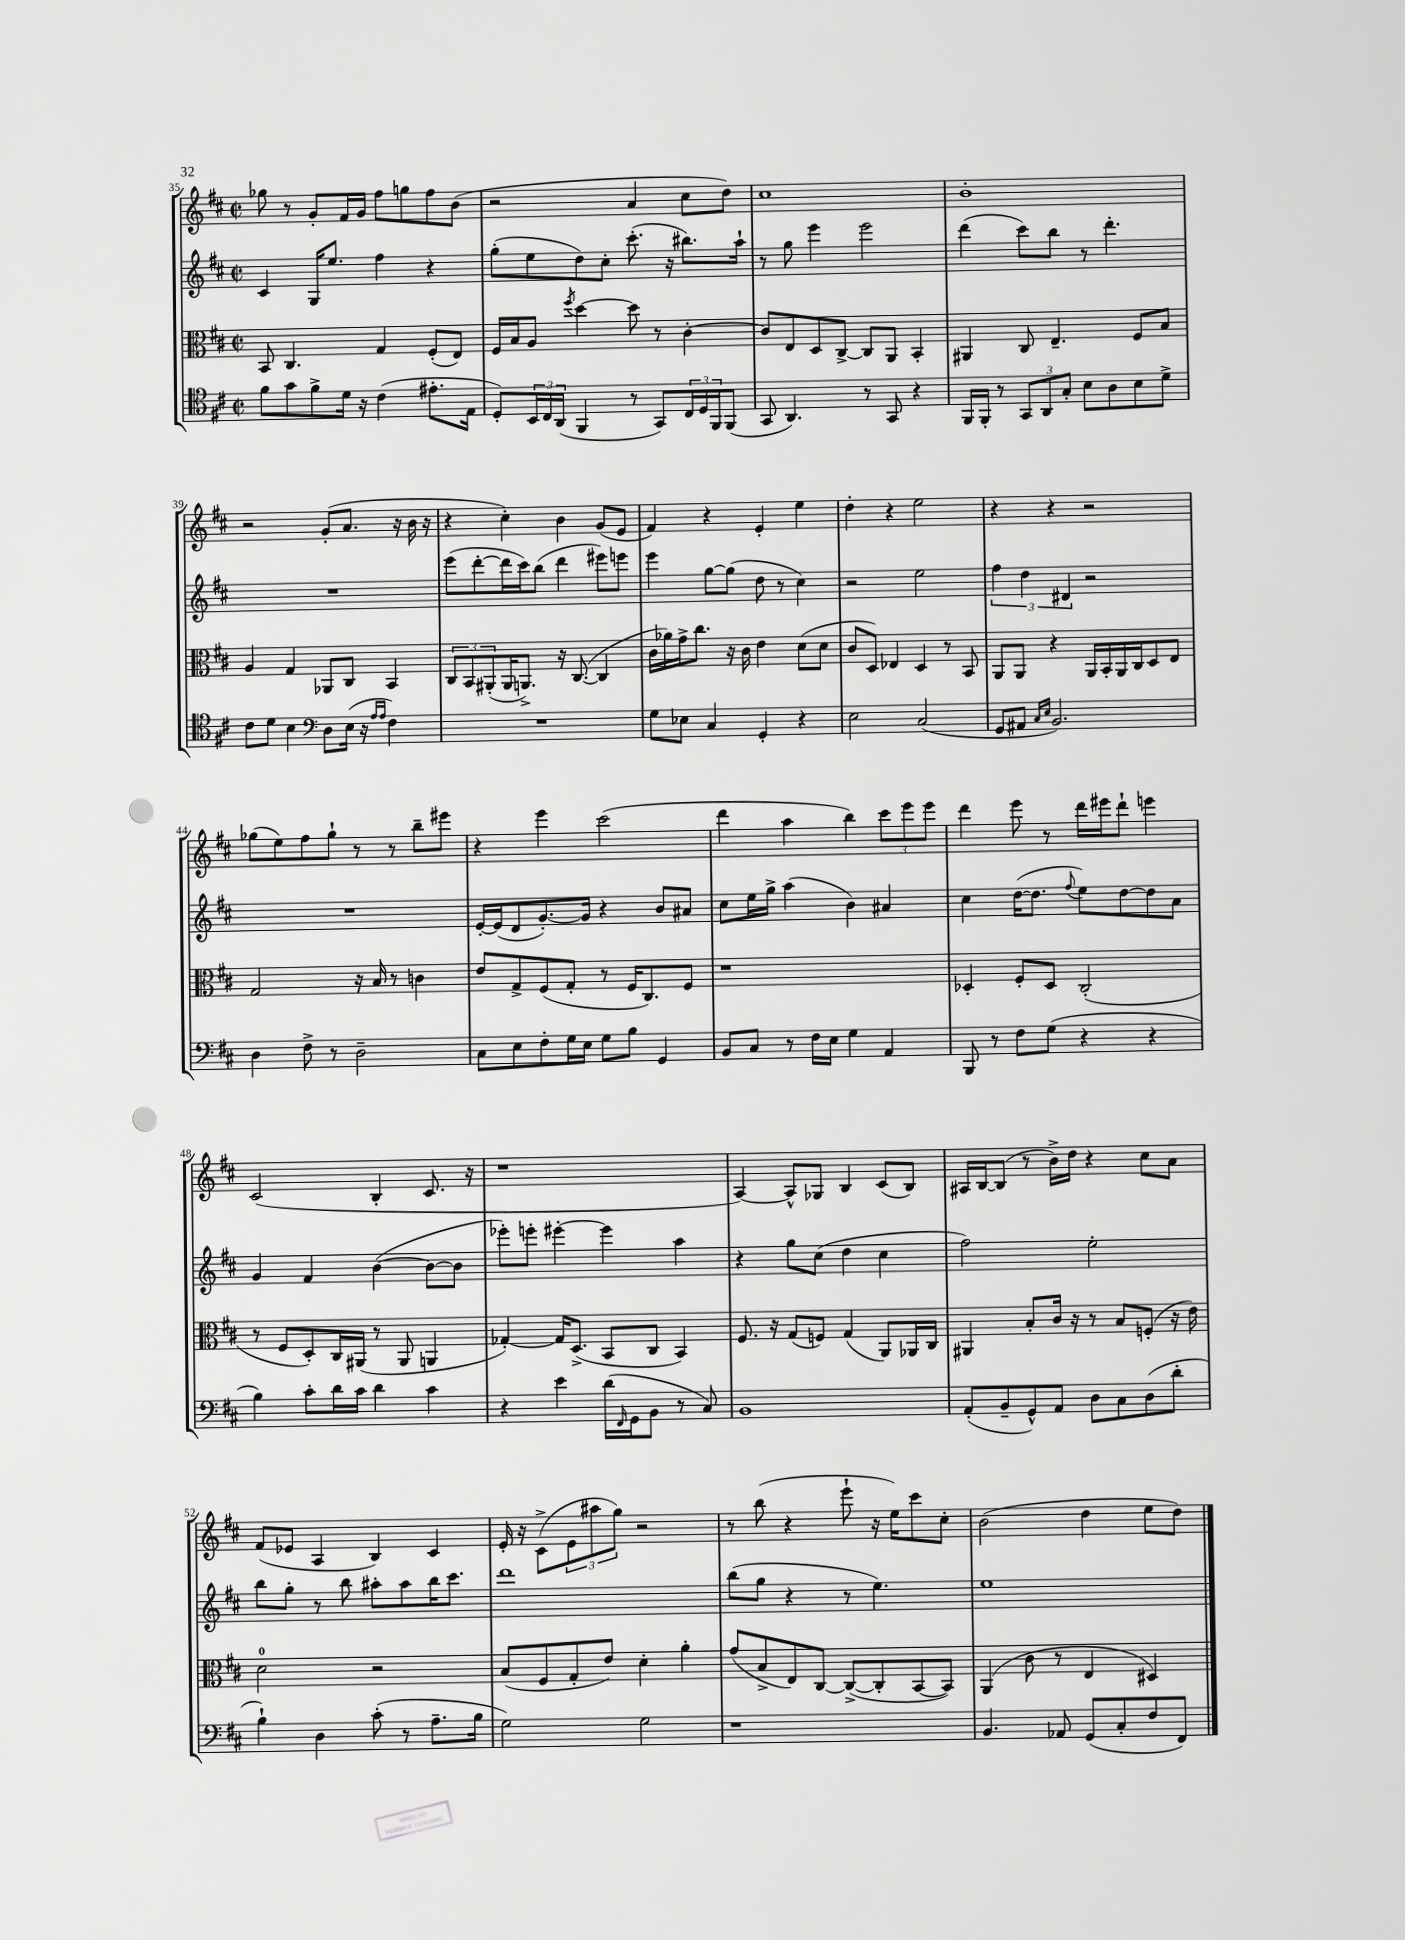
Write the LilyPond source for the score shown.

<<
\new StaffGroup <<
\new Staff = "s0" {
    \clef treble \key d \major \defaultTimeSignature \time 2/2
    ges''8 r8 g'8-. fis'16 g'16 fis''8 g''8 fis''8 b'8( |
    r2 a'4 cis''8 d''8) |
    cis''1 |
    b'1-. |
    r2 g'8-.( a'8. r16 b'16 r16 |
    r4 cis''4-.) b'4 g'8( e'8 |
    fis'4) r4 e'4-. e''4 |
    d''4-. r4 e''2 |
    r4 r4 r2 |
    ges''8( e''8) fis''8 ges''8-! r8 r8 b''8-- eis'''8 |
    r4 e'''4 cis'''2( |
    d'''4 a''4 b''4) \tuplet 3/2 { cis'''8 e'''8 e'''8 } |
    d'''4 e'''8 r8 d'''16 eis'''16 d'''8-! e'''4 |
    cis'2( b4-. cis'8. r16 |
    r1 |
    a4~) a8-^ ges8 b4 cis'8( b8) |
    ais16 b16~ b8( r8 b'16->) d''16 r4 cis''8 a'8 |
    fis'8( ees'8 a4 b4) cis'4 |
    e'16-. r16 cis'8->( \tuplet 3/2 { e'8 ais''8 g''8) } r2 |
    r8 b''8( r4 e'''8-! r16 e''16) cis'''8 cis''8-. |
    b'2( d''4 e''8 d''8) \bar "|." |
}
\new Staff = "s1" {
    \clef treble \key d \major \defaultTimeSignature \time 2/2
    cis'4 g16 e''8. fis''4 r4 |
    g''8-.( e''8 d''8) cis''8-. cis'''8.-.( r16 bis''8.) a''16-! |
    r8 g''8 e'''4 e'''2 |
    d'''4( cis'''8) b''8 r8 d'''4.-. |
    R1 |
    e'''8( d'''8~-. d'''16 cis'''16) b''8( d'''4 eis'''8) e'''8 |
    e'''4 g''8~ g''8( d''8 r8 cis''4) |
    r2 e''2 |
    \tuplet 3/2 { fis''4 d''4 dis'4 } r2 |
    R1 |
    e'16~-. e'16( d'8 g'8.~-.) g'16 r4 b'8 ais'8 |
    cis''8 e''16 g''16-> a''4( b'4) ais'4 |
    cis''4 d''16~( d''8. \appoggiatura { fis''8 } e''8) d''8~ d''8 a'8 |
    g'4 fis'4 b'4~( b'8~ b'8 |
    ees'''8-.) e'''8-. eis'''4~-. eis'''4 a''4 |
    r4 g''8 cis''8( d''4 cis''4 |
    fis''2) e''2-. |
    b''8 g''8-. r8 b''8 ais''8-. ais''8 b''16 cis'''8. |
    d'''1 |
    b''8( g''8 r4 r8 e''4.) |
    e''1 \bar "|." |
}
\new Staff = "s2" {
    \clef alto \key d \major \defaultTimeSignature \time 2/2
    b,8 cis4. g4 fis8-.( e8) |
    fis16 b16 a8 \acciaccatura { fis''8 } d''4~ d''8 r8 cis'4~-. |
    cis'8 e8 d8 cis8~-> cis8 a,8 b,4-. |
    ais,4 cis8 e4.-- fis8 b8 |
    a4 g4 aes,8 cis8 b,4 |
    \tuplet 3/2 { cis8 b,8 ais,8-.( } ais,16 a,8.->) r16 cis8.~( cis4 |
    cis'16 aes'16) g'16-> cis''8. r16 cis'16 e'4 d'8( d'8 |
    cis'8 d8) ees4 d4 r8 b,8 |
    a,8 a,8 r4 a,16 b,16-. a,16 cis16 d8 e8 |
    g2 r16 b16 r8 c'4 |
    e'8 g8-> fis8( g8-. r8 fis16 cis8.) fis8 |
    r1 |
    des4-. fis8-. des8 cis2-.( |
    r8 fis8 d8-.) cis16 ais,16( r8 ais,8 a,4 |
    ges4~-.) ges16 d8.->( b,8 cis8 b,4) |
    fis8. r16 g8( f8) g4( a,8) aes,16 cis16 |
    ais,4 b8-. cis'16 r16 r8 b8 f8-.( r16 e'16) |
    d'2-0 r2 |
    b8( fis8 g8-. e'8) d'4-. a'4-. |
    g'8( b8-> e8) cis8~ cis8~->( cis8-. b,8~ b,8) |
    a,4( cis'8 r8 e4 dis4) \bar "|." |
}
\new Staff = "s3" {
    \clef tenor \key d \major \defaultTimeSignature \time 2/2
    fis'8 g'8 fis'8-> d'16 r16 cis'4( eis'8.-. e16 |
    d8-.) \tuplet 3/2 { b,16 cis16 a,16( } fis,4 r8 g,8) \tuplet 3/2 { cis16 d16 fis,16 } fis,8( |
    g,8 a,4.) r8 g,8 r4 |
    fis,16 fis,16-. r8 \tuplet 3/2 { g,8 a,8 g8-. } b8 a8 b8 d'8-> |
    cis'8 d'8 b4 \clef bass d8 e16( r16 \grace { a16 a16 } fis4) |
    R1 |
    g8 ees8 cis4 g,4-. r4 |
    e2 cis2( |
    g,8 ais,8 \grace { cis16 e16 } b,2.) |
    d4 fis8-> r8 d2-- |
    cis8 e8 fis8-. g16 e16 g8 b8 g,4 |
    b,8 cis8 r8 fis16 e16 g4 a,4 |
    b,,8 r8 fis8 g8( r4 r4 |
    b4) cis'8-. d'16 cis'16 d'4 cis'4 |
    r4 e'4 d'16( \grace { fis,16 } g,16 b,8 r8 cis8) |
    b,1 |
    a,8-.( b,8-- g,8-^) a,8 d8 cis8 d8( d'8-. |
    b4-!) d4 cis'8-.( r8 a8.-- b16 |
    g2) g2 |
    r1 |
    b,4. aes,8 g,8( cis8-. fis8 fis,8) \bar "|." |
}
>>
>>
\layout { \context { \Score currentBarNumber = #35 } }
